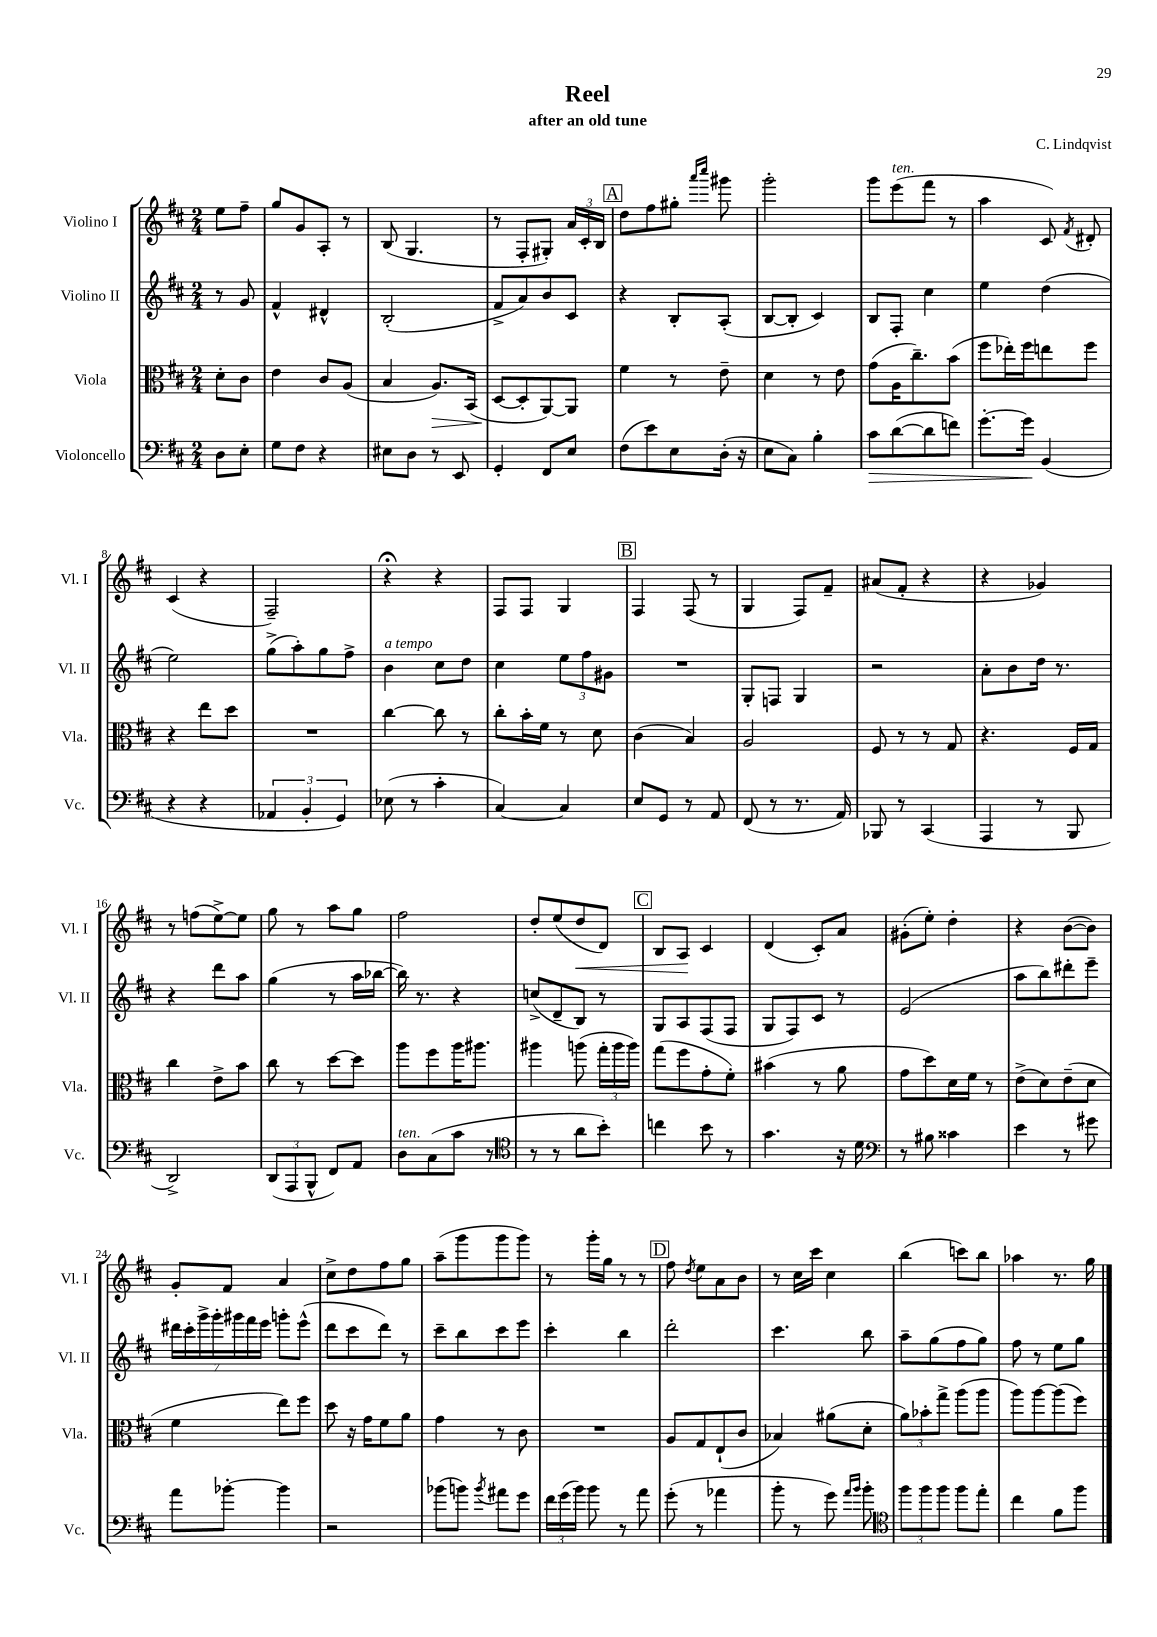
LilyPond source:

\header { title = "Reel" composer = "C. Lindqvist" subtitle = "after an old tune" }
<<
\new StaffGroup <<
\new Staff = "s0" \with { instrumentName = "Violino I" shortInstrumentName = "Vl. I" } {
    \clef treble \key d \major \numericTimeSignature \time 2/4 \partial 4
    \autoBeamOff e''8[ fis''8]-- |
    g''8[ g'8 a8]-. r8 |
    b8( g4. |
    r8 fis8[-. gis8]-.) \tuplet 3/2 { a'16[ cis'16-. b16] } |
    \mark \markup { \box "A" } d''8[ fis''8 gis''8]-. \grace { a'''16[ cis''''16] } gis'''8 |
    g'''2-. |
    g'''8[ e'''8^\markup { \italic "ten." }( fis'''8] r8 |
    a''4 cis'8) \acciaccatura { fis'8 } dis'8-. |
    cis'4( r4 |
    fis2--) |
    r4\fermata r4 |
    fis8[ fis8] g4 |
    \mark \markup { \box "B" } fis4 fis8( r8 |
    g4 fis8[) fis'8]-- |
    ais'8[( fis'8]-. r4 |
    r4 ges'4) |
    r8 f''8[( e''8~->) e''8] |
    g''8 r8 a''8[ g''8] |
    fis''2 |
    d''8[-. e''8( d''8\< d'8]) |
    \mark \markup { \box "C" } b8[ a8]\! cis'4 |
    d'4( cis'8[-.) a'8] |
    gis'8[-.( e''8]-.) d''4-. |
    r4 b'8[~( b'8]) |
    g'8[-. fis'8] a'4 |
    cis''8[-> d''8 fis''8 g''8] |
    a''8[--( g'''8 g'''8 g'''8]) |
    r8 g'''16[-. g''16] r8 r8 |
    \mark \markup { \box "D" } fis''8 \acciaccatura { d''8 } e''8[ a'8 b'8] |
    r8 cis''16[ cis'''16] cis''4 |
    b''4( c'''8[) b''8] |
    aes''4 r8. g''16 \bar "|." |
}
\new Staff = "s1" \with { instrumentName = "Violino II" shortInstrumentName = "Vl. II" } {
    \clef treble \key d \major \numericTimeSignature \time 2/4 \partial 4
    \autoBeamOff r8 g'8 |
    fis'4-^ dis'4-^ |
    b2-.( |
    fis'8[-> a'8) b'8 cis'8] |
    \mark \markup { \box "A" } r4 b8[-. a8]-.( |
    b8[~ b8]-. cis'4) |
    b8[ fis8]-. cis''4 |
    e''4 d''4( |
    e''2) |
    g''8[->( a''8-.) g''8 fis''8]-> |
    b'4^\markup { \italic "a tempo" } cis''8[ d''8] |
    cis''4 \tuplet 3/2 { e''8[ fis''8 gis'8] } |
    \mark \markup { \box "B" } R2 |
    g8[-. f8] g4 |
    r2 |
    a'8[-. b'8 d''16] r8. |
    r4 d'''8[ a''8] |
    g''4( r8 a''16[ bes''16]~ |
    bes''16) r8. r4 |
    c''8[->( d'8-- b8]) r8 |
    \mark \markup { \box "C" } g8[ a8 fis8( fis8] |
    g8[ fis8) cis'8] r8 |
    e'2( |
    a''8[ b''8) dis'''8-. e'''8]-- |
    \tuplet 7/4 { dis'''16[ cis'''16-. g'''16-> g'''16-. gis'''16 fis'''16 e'''16] } g'''8[-. e'''8]-^( |
    d'''8[ cis'''8 d'''8]) r8 |
    cis'''8[-- b''8 cis'''8 e'''8] |
    cis'''4-. b''4 |
    \mark \markup { \box "D" } d'''2-. |
    cis'''4. b''8 |
    a''8[-- g''8( fis''8 g''8]) |
    fis''8 r8 e''8[ g''8] \bar "|." |
}
\new Staff = "s2" \with { instrumentName = "Viola" shortInstrumentName = "Vla." } {
    \clef alto \key d \major \numericTimeSignature \time 2/4 \partial 4
    \autoBeamOff d'8[-. cis'8] |
    e'4 cis'8[ a8]( |
    b4 a8.[\>) b,16]( |
    d8[~\! d8-. a,8~) a,8] |
    \mark \markup { \box "A" } fis'4 r8 e'8-- |
    d'4 r8 e'8 |
    g'8[( a16 cis''8.--) b'8]( |
    fis''8[ ees''16-.) fis''16 e''8 fis''8] |
    r4 e''8[ d''8] |
    R2 |
    cis''4~ cis''8 r8 |
    cis''8[-. b'16-. fis'16] r8 d'8 |
    \mark \markup { \box "B" } cis'4( b4) |
    a2 |
    fis8 r8 r8 g8 |
    r4. fis16[ g16] |
    cis''4 e'8[-> b'8] |
    cis''8 r8 d''8[~ d''8] |
    a''8[ fis''8 a''16 ais''8.] |
    ais''4 a''8( \tuplet 3/2 { g''16[-. a''16 a''16]) } |
    \mark \markup { \box "C" } g''8[( fis''8 g'8-. fis'8]-.) |
    bis'4( r8 a'8 |
    g'8[ d''8) d'16 fis'16] r8 |
    e'8[->( d'8) e'8--( d'8] |
    fis'4 e''8[) fis''8] |
    d''8 r16 g'16[ fis'8 a'8] |
    g'4 r8 cis'8 |
    R2 |
    \mark \markup { \box "D" } a8[ g8 e8-!( cis'8] |
    bes4) ais'8[( d'8]-. |
    \tuplet 3/2 { a'8[) bes'8-. g''8]-> } a''8[( a''8] |
    a''8[) a''8~ a''8( fis''8]) \bar "|." |
}
\new Staff = "s3" \with { instrumentName = "Violoncello" shortInstrumentName = "Vc." } {
    \clef bass \key d \major \numericTimeSignature \time 2/4 \partial 4
    \autoBeamOff d8[ e8]-. |
    g8[ fis8] r4 |
    eis8[ d8] r8 e,8 |
    g,4-. fis,8[ e8] |
    \mark \markup { \box "A" } fis8[( e'8) e8 d16]-.( r16 |
    e8[ cis8]) b4-. |
    cis'8[\> d'8~( d'8 f'8]) |
    g'8.[~-. g'16]\! b,4( |
    r4 r4 |
    \tuplet 3/2 { aes,4 b,4-. g,4) } |
    ees8( r8 cis'4-. |
    cis4~) cis4 |
    \mark \markup { \box "B" } e8[ g,8] r8 a,8 |
    fis,8( r8 r8. a,16) |
    bes,,8 r8 cis,4( |
    a,,4 r8 b,,8 |
    d,2->) |
    \tuplet 3/2 { d,8[( a,,8 b,,8]-^ } fis,8[) a,8] |
    d8[^\markup { \italic "ten." } cis8( cis'8] r8 |
    \clef tenor r8 r8 a'8[ b'8]-.) |
    \mark \markup { \box "C" } c''4 b'8 r8 |
    g'4. r16 d'16 |
    \clef bass r8 bis8 cisis'4 |
    e'4 r8 gis'8 |
    a'8[ bes'8]~-. bes'4 |
    r2 |
    bes'8[( b'8]) \acciaccatura { b'8 } ais'8[ g'8] |
    \tuplet 3/2 { fis'16[ g'16( b'16]) } b'8 r8 a'8 |
    \mark \markup { \box "D" } g'8-.( r8 aes'4 |
    b'8-. r8 g'8) \grace { a'16[ b'16] } b'8-. |
    \clef tenor \tuplet 3/2 { fis''8[ fis''8 fis''8] } fis''8[ e''8]-. |
    cis''4 fis'8[ fis''8] \bar "|." |
}
>>
>>
